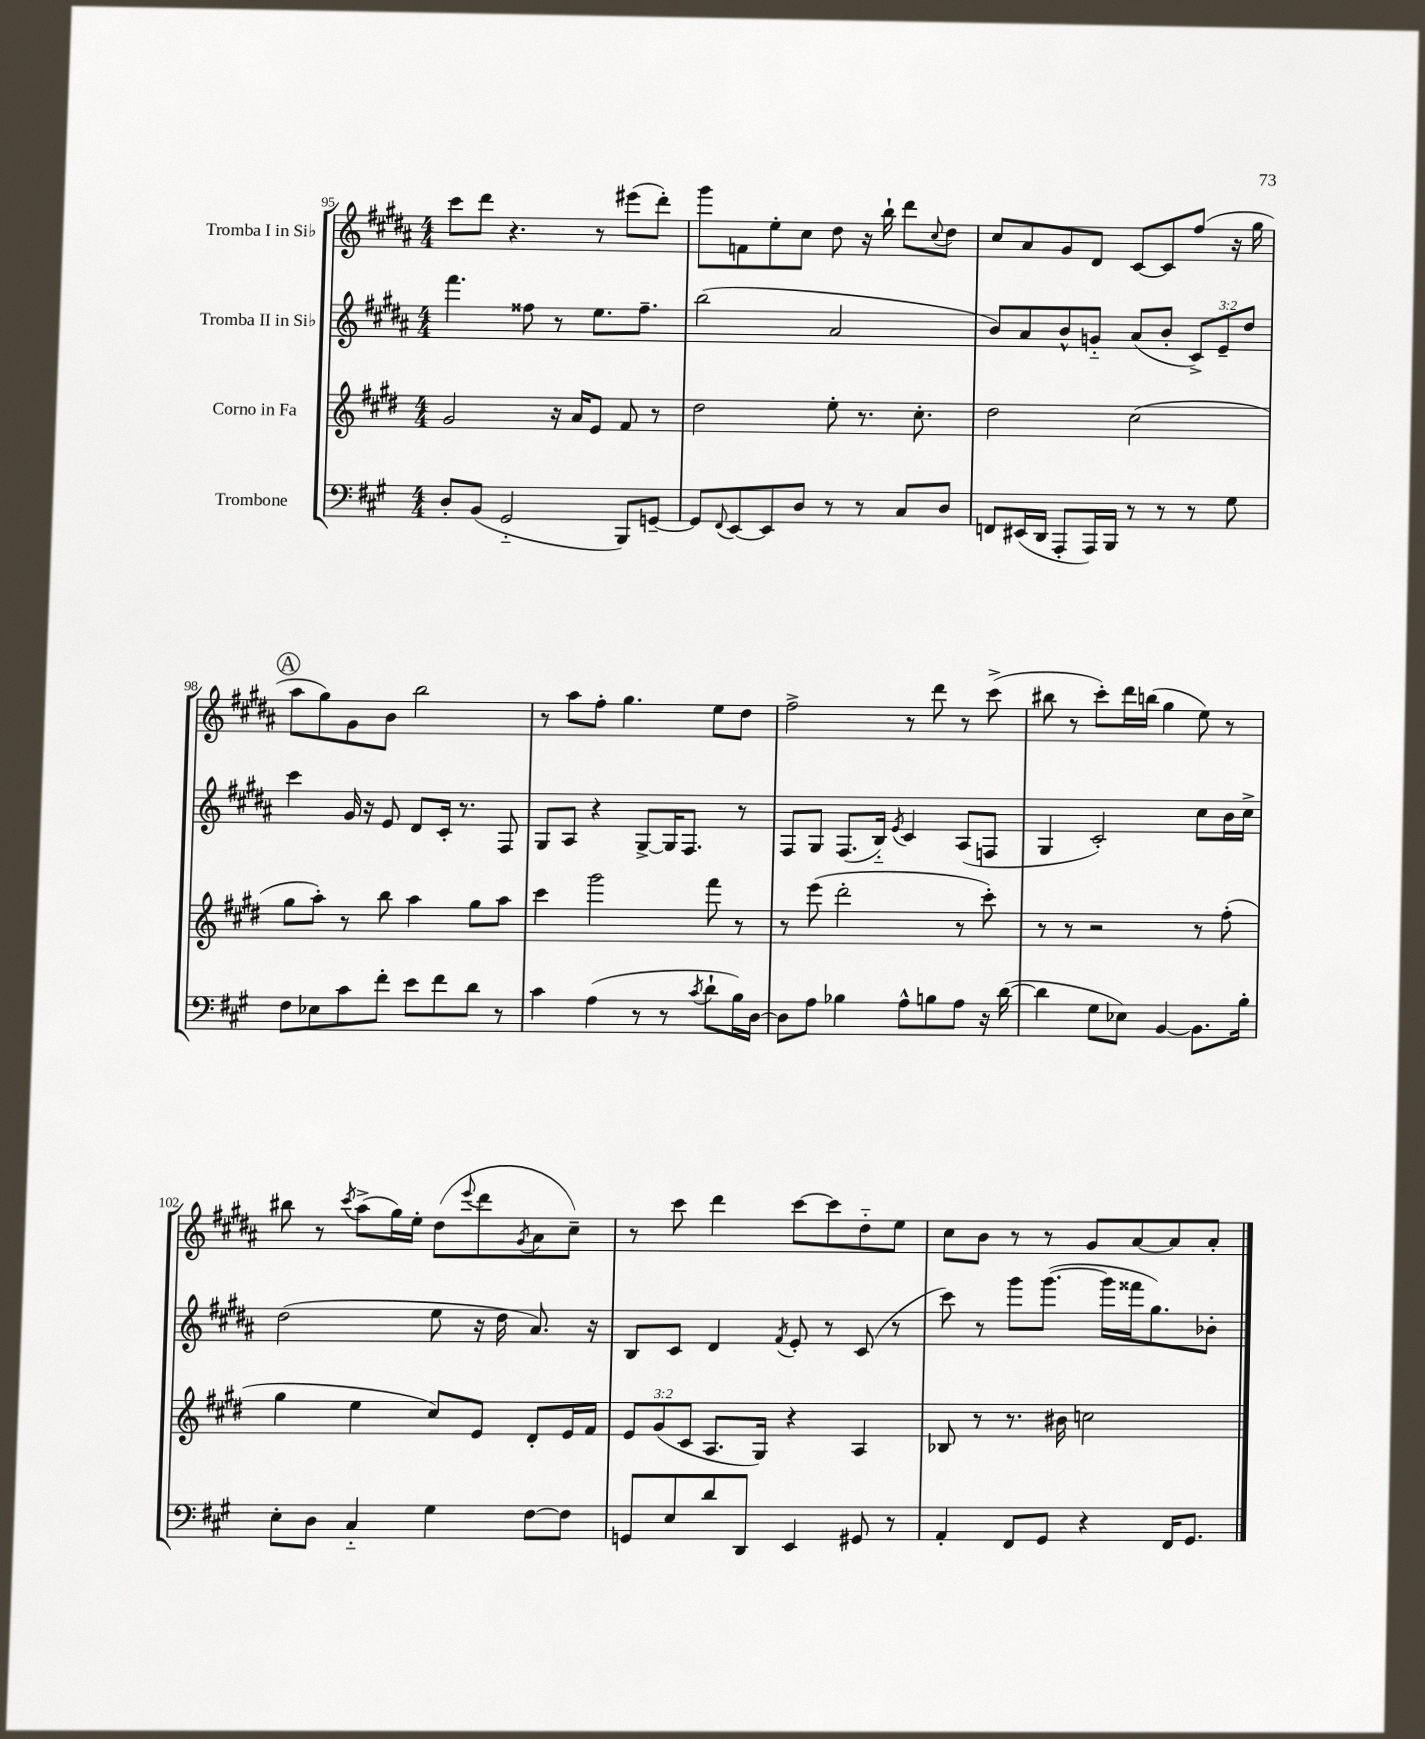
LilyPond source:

<<
\new StaffGroup <<
\new Staff = "s0" \with { instrumentName = "Tromba I in Sib" } {
    \clef treble \key b \major \numericTimeSignature \time 4/4
    cis'''8 dis'''8 r4. r8 eis'''8( dis'''8-.) |
    gis'''8 f'8 e''8-. cis''8 dis''8 r16 b''16-! dis'''8 \appoggiatura { cis''8 } dis''8 |
    cis''8 ais'8 gis'8 dis'8 cis'8~ cis'8 fis''8( r16 gis''16 |
    \mark \markup { \circle "A" } ais''8 gis''8) gis'8 b'8 b''2 |
    r8 ais''8 fis''8-. gis''4. e''8 dis''8 |
    fis''2-> r8 dis'''8 r8 cis'''8->( |
    bis''8 r8 cis'''8-.) dis'''16 b''16( gis''4 e''8) r8 |
    bis''8 r8 \acciaccatura { cis'''8 } ais''8->( gis''16) e''16-. dis''8( \appoggiatura { e'''8 } dis'''8 \acciaccatura { gis'8 } ais'8 cis''8--) |
    r8 cis'''8 dis'''4 cis'''8~ cis'''8 dis''8-_ e''8 |
    cis''8 b'8 r8 r8 gis'8 ais'8~ ais'8 ais'8-. \bar "|." |
}
\new Staff = "s1" \with { instrumentName = "Tromba II in Sib" } {
    \clef treble \key b \major \numericTimeSignature \time 4/4 \override Staff.TupletNumber.text = #tuplet-number::calc-fraction-text
    fis'''4. fisis''8 r8 e''8. fisis''8.-- |
    b''2( ais'2 |
    b'8) ais'8 b'8-^ g'8-_ ais'8( b'8-. \tuplet 3/2 { cis'8->) e'8-- dis''8 } |
    \mark \markup { \circle "A" } cis'''4 gis'16 r16 e'8 dis'8 cis'16-. r8. fis8 |
    gis8 ais8 r4 gis8~-> gis16 fis8. r8 |
    fis8 gis8 fis8.( b16-_) \acciaccatura { e'8 } cis'4 ais8( f8 |
    gis4 cis'2-.) cis''8 b'16 cis''16-> |
    dis''2( e''8 r16 dis''16 ais'8.) r16 |
    b8 cis'8 dis'4 \acciaccatura { fis'8 } e'8-. r8 cis'8( r8 |
    cis'''8) r8 gis'''8 gis'''8.~( gis'''16 fisis'''16 gis''8.) bes'8-. \bar "|." |
}
\new Staff = "s2" \with { instrumentName = "Corno in Fa" } {
    \clef treble \key e \major \numericTimeSignature \time 4/4 \override Staff.TupletNumber.text = #tuplet-number::calc-fraction-text
    gis'2 r16 a'16 e'8 fis'8 r8 |
    dis''2 e''8-. r8. cis''8.-. |
    dis''2 cis''2( |
    \mark \markup { \circle "A" } gis''8 a''8-.) r8 b''8 a''4 gis''8 a''8 |
    cis'''4 gis'''2 fis'''8 r8 |
    r8 e'''8( dis'''2-. r8 cis'''8-.) |
    r8 r8 r2 r8 fis''8-.( |
    gis''4 e''4 cis''8) e'8 dis'8-. e'16 fis'16 |
    \tuplet 3/2 { e'8 gis'8( cis'8 } a8. gis16) r4 a4 |
    bes8 r8 r8. bis'16 c''2 \bar "|." |
}
\new Staff = "s3" \with { instrumentName = "Trombone" } {
    \clef bass \key a \major \numericTimeSignature \time 4/4
    d8-. b,8( gis,2-_ b,,8) g,8~-- |
    g,8 \appoggiatura { fis,8 } e,8~ e,8 d8 r8 r8 cis8 d8 |
    f,8 eis,16( d,16 a,,8-. a,,16) b,,16 r8 r8 r8 gis8 |
    \mark \markup { \circle "A" } fis8 ees8 cis'8 fis'8-. e'8 fis'8 d'8 r8 |
    cis'4 a4( r8 r8 \acciaccatura { cis'8 } d'8-! b16) d16~ |
    d8 a8 bes4 a8-^ b8 a8 r16 d'16~( |
    d'4 gis8 ees8) b,4~ b,8. b16-. |
    e8-. d8 cis4-_ gis4 fis8~ fis8 |
    g,8 e8 d'8 d,8 e,4 gis,8 r8 |
    a,4-. fis,8 gis,8 r4 fis,16 gis,8. \bar "|." |
}
>>
>>
\layout { \context { \Score currentBarNumber = #95 } }
